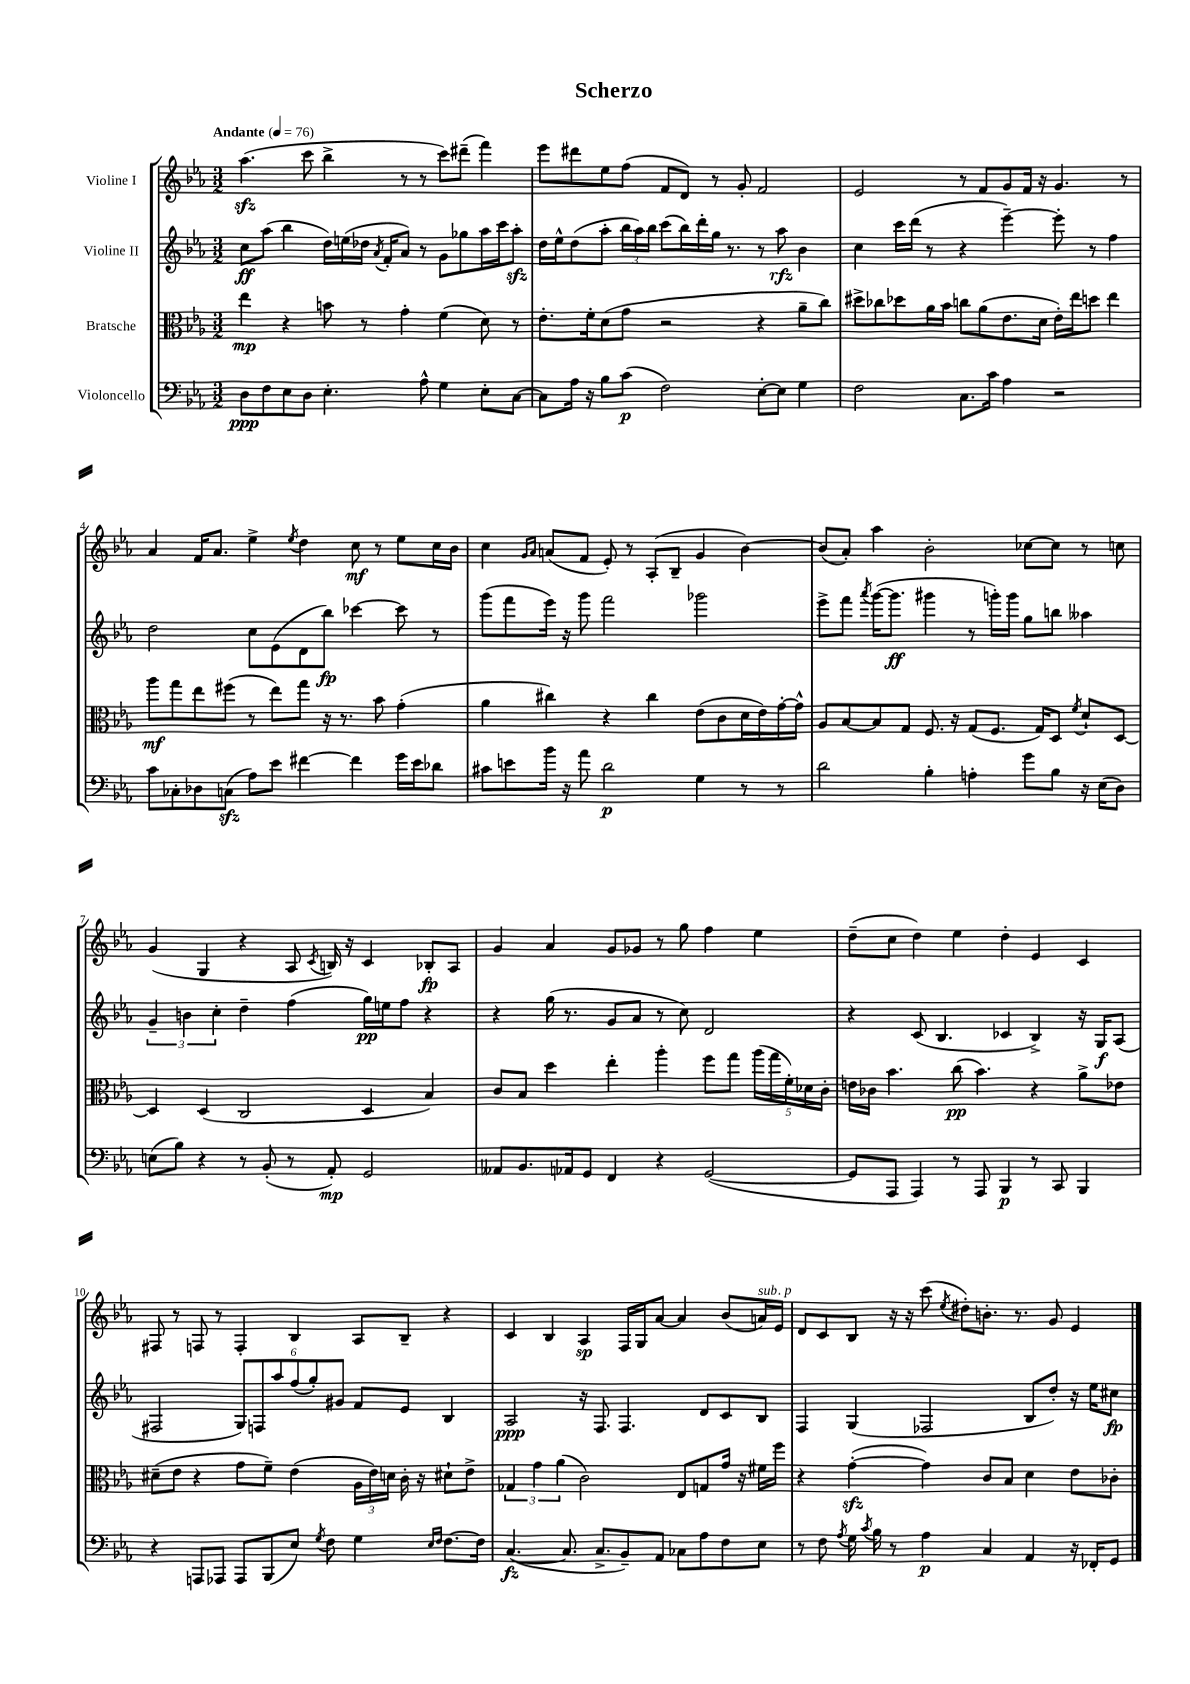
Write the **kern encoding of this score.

**kern	**kern	**kern	**kern
*staff4	*staff3	*staff2	*staff1
*clefF4	*clefC3	*clefG2	*clefG2
*k[b-e-a-]	*k[b-e-a-]	*k[b-e-a-]	*k[b-e-a-]
*M3/2	*M3/2	*M3/2	*M3/2
*MM76	*MM76	*MM76	*MM76
8D\L	4ee-\	8cc\L	(4.aa-\
8F\	.	(8aa-\J	.
8E-\	4r	4bb-\	.
8D\J	.	.	8ccc\
4.E-'\	8b\	16dd\LL)	4bb-^\
.	.	(16ee\	.
.	8r	16dd-\JJ	.
.	.	8qa-/	.
.	.	16f'/LK	.
.	4g'\	8a-/J)	8r
8A-^^\	.	8r	8r
4G\	(4f\	8g\L	8ccc\L)
.	.	8gg-\	(8ddd#~\J
8E-'\L	8d\)	16aa-\L	4fff\)
.	.	16ccc\J	.
[8C\J	8r	8aa-'\J	.
=	=	=	=
8C\]L	8.e-'\L	16dd\LL	8eee-\L
.	.	16ee-^^\J	.
16A-\Jk	.	(8dd\	8ddd#\
16r	16f'\k	.	.
8B-\L	(8d\	8aa-'\J	8ee-\
(8c\J	8g\J	24bb-\LL	(8ff\J
.	.	24aa-\)	.
.	.	24bb-\JJ	.
2F\)	2r	(8ccc\L	8f/L
.	.	16bb-\L)	8d/J)
.	.	16ddd'\	.
.	.	16gg\JJ	8r
.	.	8.r	.
.	.	.	8g'/
[8E-'\L	4r	8r	2f/
8E-\]J	.	8aa-\	.
4G\	8a-~\L	4b-\	.
.	8cc\J)	.	.
=	=	=	=
2F\	8dd#^\L	4cc\	2e-/
.	8cc-\	.	.
.	8dd-\	16ccc\LL	.
.	.	(16ddd\JJ	.
.	16a-\L	8r	.
.	16b-\JJ	.	.
8.C\L	8cc\L	4r	8r
.	(8a-\	.	8f/L
16c\Jk	.	.	.
4A-\	8.e-\	[4eee-~\)	8g/
.	.	.	16f/Jk
.	16d\Jk	.	16r
2r	16e-'\LL)	8eee-'\]	4.g/
.	16ee-\J	.	.
.	8dd\J	8r	.
.	4ee-\	4ff\	.
.	.	.	8r
=	=	=	=
8c\L	8aa-\L	2dd\	4a-/
8C-'\	8gg\	.	.
8D-\	8ee-\	.	16f/LK
.	.	.	8.a-/J
(8C\J	(8ff#\J	.	.
8A-\L)	8r	8cc\L	4ee-^\
8e-\J	8ee-\L)	(8e-\	.
.	.	.	8qee-/
[4f#\	8gg\J	8d\	4dd\
.	16r	8bb-\J)	.
.	8.r	.	.
4f#\]	.	[4ccc-\	8cc\
.	8b-\	.	8r
16g\LL	(4g'\	8ccc-\]	8ee-\L
16e-\J	.	.	.
8d-\J	.	8r	16cc\L
.	.	.	16b-\JJ
=	=	=	=
8c#\L	4a-\	(8ggg\L	4cc\
8e\	.	8fff\	.
.	.	.	16qqg/LL
.	.	.	16qqa-/JJ
16b-\Jk	4cc#\)	16eee-\Jk)	(8a/L
16r	.	16r	.
8a-\	.	8ggg\	8f/J
2d\	4r	2fff\	8e-'/)
.	.	.	8r
.	4cc#\	.	(8A-'/L
.	.	.	8B-~/J
4G\	(8e-\L	2ggg-\	4g/
.	8c\	.	.
8r	16d\L	.	[4b-\)
.	16e-\)	.	.
8r	[16g'\	.	.
.	16g^^\]JJ	.	.
=	=	=	=
2d\	8A-/L	8eee-^\L	(8b-/]L
.	[8B-/	8fff\J	8a-'/J)
.	.	8qaaa-/	.
.	8B-/]	([16ggg\LK	4aa-\
.	.	8.ggg\]J	.
.	8G/J	.	.
4B-'\	8.F/	4ggg#\	2b-'\
.	16r	.	.
4A'\	(8G/L	8r	.
.	8.F/J	16ggg'\LL)	.
.	.	16ggg\JJ	.
8g\L	.	8gg\L	[8cc-\L
.	16G/LK)	.	.
8B-\J	8D/J	8bb\J	8cc-\]J
.	8qf/	.	.
16r	8d`/L	4aa--\	8r
(16E-\LK	.	.	.
8D\J)	[8D/J	.	8cc\
=	=	=	=
(8E\L	4D/]	6g~/	(4g/
8B-\J)	.	.	.
.	.	6b\	.
4r	(4D/	.	4G/
.	.	6cc'\	.
8r	2C/	4dd~\	4r
(8BB-'/	.	.	.
8r	.	(4ff\	8A-/
.	.	.	8qc/
8AA-'/)	.	.	16B/)
.	.	.	16r
2GG/	4D/	16gg\LL)	4c/
.	.	16ee\J	.
.	.	8ff\J	.
.	4B-/)	4r	8B-'/L
.	.	.	8A-/J
=	=	=	=
8AA--/L	8c/L	4r	4g/
8.BB-/	8B-/J	.	.
.	4dd\	(16gg\	4a-/
16AA-/k	.	8.r	.
8GG/J	.	.	.
4FF/	4ee-'\	8g/L	8g/L
.	.	8a-/J	8g-/J
4r	4aa-'\	8r	8r
.	.	8cc\)	8gg\
([2GG/	8ff\L	2d/	4ff\
.	8gg\J	.	.
.	(20aa-\LL	.	4ee-\
.	20gg\	.	.
.	20f'\)	.	.
.	20d-\	.	.
.	20c'\JJ	.	.
=	=	=	=
8GG/]L	16e\LL	4r	(8dd~\L
.	16c-\JJ	.	.
8AAA-/J	4.b-\	.	8cc\J
4AAA-/)	.	(8c/	4dd\)
.	.	4.B-/	.
8r	(8cc\	.	4ee-\
8AAA-/	4.b-\)	.	.
4BBB-/	.	4c-/	4dd'\
8r	4r	4B-^/)	4e-/
8CC/	.	.	.
4BBB-/	8a-^\L	16r	4c/
.	.	16G/LK	.
.	8e-\J	(8A-/J	.
=	=	=	=
4r	(8d#~\L	2F#/	8F#/
.	8e-\J	.	8r
8AAA/L	4r	.	8F/
8AAA-/J	.	.	8r
8AAA-/L	8g\L	12G/L)	4F'/
.	.	12F/	.
(8BBB-/	8f~\J)	.	.
.	.	12aa-/	.
8E-/J)	(4e-\	(12ff/	4B-/
.	.	12gg'/)	.
8qG/	.	.	.
8F\	.	.	.
.	.	12g#/J	.
4G\	24A-\LL	8f/L	8A-/L
.	24e-\)	.	.
.	24d\JJ	.	.
.	16c'\	8e-/J	8B-~/J
.	16r	.	.
16qqE-/LL	.	.	.
16qqF/JJ	.	.	.
[8.F\L	8d#`\L	4B-/	4r
.	8e-^\J	.	.
16F\]Jk	.	.	.
=	=	=	=
([4.C/	6G-/	2A-/	4c/
.	6g\	.	.
.	.	.	4B-/
.	(6a-\	.	.
8.C/]	.	.	.
.	2c\)	16r	4A-/
8.C^/L	.	8.F/	.
8BB-~/)	.	4.F/	16F/LL
.	.	.	16G/J
8AA-/J	.	.	[8a-/J
8C-\L	8E-/L	.	4a-/]
8A-\	8G/	8d/L	.
8F\	16g/Jk	8c/	(8b-/L
.	16r	.	.
8E-\J	16f#\LL	8B-/J	16a/L)
.	16ff\JJ	.	16e-/JJ
=	=	=	=
8r	4r	4F/	8d/L
8F\	.	.	8c/
8qA-/	.	.	.
16G\	([4g'\	(4G/	8B-/J
8qc/	.	.	.
16B-\	.	.	.
8r	.	.	16r
.	.	.	16r
4A-\	4g\])	2F-/	(8ccc\
.	.	.	8qee-/
.	.	.	8dd#'\L)
4C/	8c/L	.	8.b'\J
.	8B-/J	.	.
.	.	.	8.r
4AA-/	4d\	8B-/L	.
.	.	8dd'/J)	8g/
16r	8e-\L	16r	4e-/
16FF-'/LK	.	16ee-\LK	.
8GG/J	8c-'\J	8cc#\J	.
==	==	==	==
*-	*-	*-	*-
